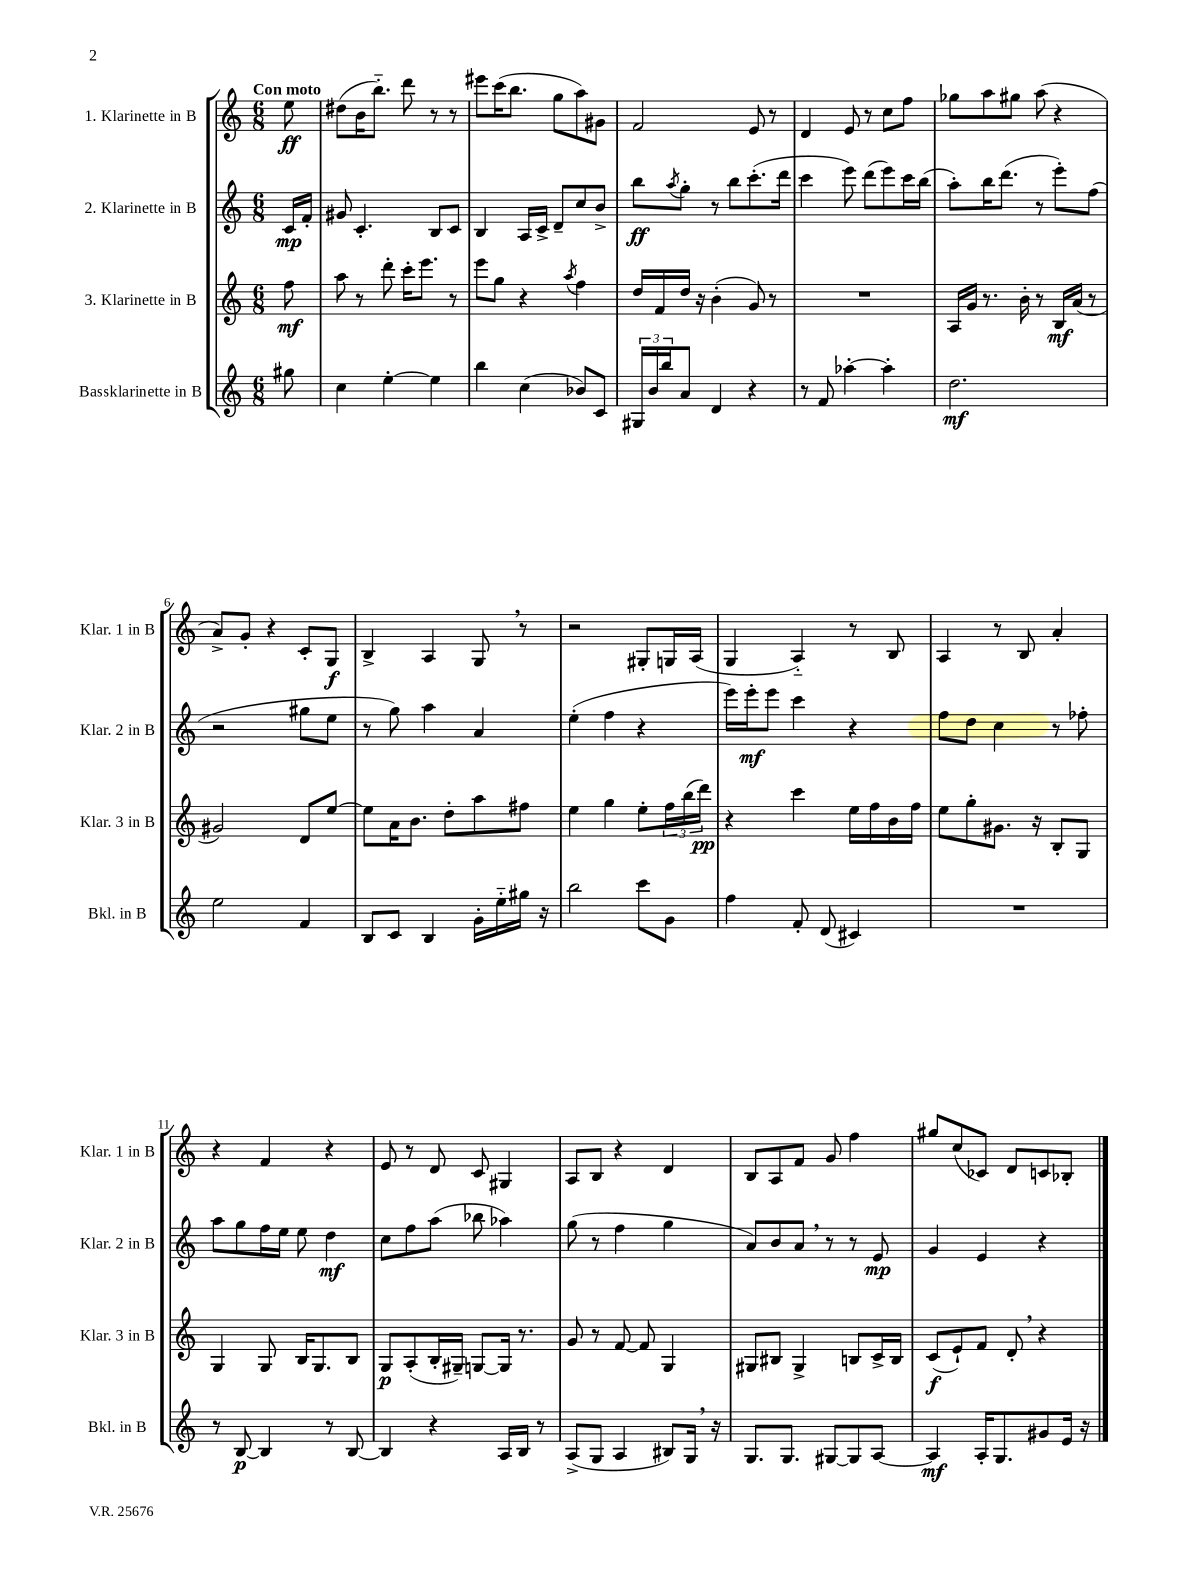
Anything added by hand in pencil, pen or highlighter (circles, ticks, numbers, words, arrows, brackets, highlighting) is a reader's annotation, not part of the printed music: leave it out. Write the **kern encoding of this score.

**kern	**dynam	**kern	**dynam	**kern	**dynam	**kern	**dynam
*part4	*part4	*part3	*part3	*part2	*part2	*part1	*part1
*staff4	*staff4	*staff3	*staff3	*staff2	*staff2	*staff1	*staff1
*I"Bassklarinette in B	*	*I"3. Klarinette in B	*	*I"2. Klarinette in B	*	*I"1. Klarinette in B	*
*I'Bkl. in B	*	*I'Klar. 3 in B	*	*I'Klar. 2 in B	*	*I'Klar. 1 in B	*
*clefG2	*	*clefG2	*	*clefG2	*	*clefG2	*
*k[]	*	*k[]	*	*k[]	*	*k[]	*
*M6/8	*	*M6/8	*	*M6/8	*	*M6/8	*
=	=	=	=	=	=	=	=
!	!	!	!	!	!	!LO:TX:a:B:t=Con moto	!
8gg#X\	.	8ff\	mf	16c/LL	mp	8ee\	ff
.	.	.	.	16f'/JJ	.	.	.
=1	=1	=1	=1	=1	=1	=1	=1
4cc\	.	8aa\	.	8g#X/	.	(8dd#X\L	.
.	.	8r	.	4.c'/	.	16b\K	.
.	.	.	.	.	.	8.bb\J)	.
[4ee'\	.	8ddd'\	.	.	.	.	.
.	.	16ccc'\KL	.	.	.	8ddd\	.
.	.	8.eee\J	.	.	.	.	.
4ee\]	.	.	.	8B/L	.	8r	.
.	.	8r	.	8c/J	.	8r	.
=2	=2	=2	=2	=2	=2	=2	=2
4bb\	.	8eee\L	.	4B/	.	8eee#X\L	.
.	.	8gg\J	.	.	.	(16ccc\K	.
.	.	.	.	.	.	8.bb\J	.
(4cc\	.	4r	.	16A/LL	.	.	.
.	.	.	.	16c^/JJ	.	.	.
.	.	.	.	8d~/L	.	8gg\L	.
.	.	8qaa/	.	.	.	.	.
8b-X/L)	.	4ff\	.	8cc/	.	8aa\)	.
8c/J	.	.	.	8b^/J	.	8g#X\J	.
=3	=3	=3	=3	=3	=3	=3	=3
24G#X/LL	.	16dd/LL	.	8bb\L	ff	2f/	.
24b/	.	.	.	.	.	.	.
.	.	16f/	.	.	.	.	.
24bb/J	.	.	.	.	.	.	.
.	.	.	.	8qaa/	.	.	.
8a/J	.	16dd/JJ	.	8gg'\J	.	.	.
.	.	16r	.	.	.	.	.
4d/	.	(4b'\	.	8r	.	.	.
.	.	.	.	8bb\L	.	.	.
4r	.	8g/)	.	(8.ccc'\	.	8e/	.
.	.	8r	.	.	.	8r	.
.	.	.	.	16ddd\Jk	.	.	.
=4	=4	=4	=4	=4	=4	=4	=4
8r	.	2.r	.	4ccc\	.	4d/	.
8f/	.	.	.	.	.	.	.
[4aa-X'\	.	.	.	8eee\)	.	8e/	.
.	.	.	.	(8ddd\L	.	8r	.
4aa-'\]	.	.	.	8eee\)	.	8cc\L	.
.	.	.	.	16ccc\L	.	8ff\J	.
.	.	.	.	(16bb\JJ	.	.	.
=5	=5	=5	=5	=5	=5	=5	=5
2.dd\	mf	16A/LL	.	8aa'\L)	.	8gg-X\L	.
.	.	16g/JJ	.	.	.	.	.
.	.	8.r	.	16bb\K	.	8aa\	.
.	.	.	.	(8.ddd\J	.	.	.
.	.	.	.	.	.	8gg#X\J	.
.	.	16b'\	.	.	.	.	.
.	.	8r	.	8r	.	(8aa\	.
.	.	16B/LL	mf	8eee'\L)	.	4r	.
.	.	(16a/JJ	.	.	.	.	.
.	.	8r	.	(8ff\J	.	.	.
!!LO:LB:g=z
=6	=6	=6	=6	=6	=6	=6	=6
2ee\	.	2g#X/)	.	2r	.	8a^/L)	.
.	.	.	.	.	.	8g'/J	.
.	.	.	.	.	.	4r	.
4f/	.	8d/L	.	8gg#X\L	.	8c'/L	.
.	.	[8ee/J	.	8ee\J	.	8G/J	f
=7	=7	=7	=7	=7	=7	=7	=7
8B/L	.	8ee\L]	.	8r	.	4B^/	.
8c/J	.	16a\K	.	8gg\)	.	.	.
.	.	8.b\J	.	.	.	.	.
4B/	.	.	.	4aa\	.	4A/	.
.	.	8dd'\L	.	.	.	.	.
16g'\LL	.	8aa\	.	4a/	.	8G,/	.
16ee\	.	.	.	.	.	.	.
16gg#X\JJ	.	8ff#X\J	.	.	.	8r	.
16r	.	.	.	.	.	.	.
=8	=8	=8	=8	=8	=8	=8	=8
2bb\	.	4ee\	.	(4ee'\	.	2r	.
.	.	4gg\	.	4ff\	.	.	.
8ccc\L	.	8ee'\L	.	4r	.	8G#X'/L	.
8g\J	.	24ff\L	.	.	.	16Gn/L	.
.	.	(24bb\	.	.	.	.	.
.	.	.	.	.	.	(16A/JJ	.
.	.	24ddd\JJ)	pp	.	.	.	.
=9	=9	=9	=9	=9	=9	=9	=9
4ff\	.	4r	.	16eee\LL)	.	4G/	.
.	.	.	.	16eee'\J	mf	.	.
.	.	.	.	8eee\J	.	.	.
8f'/	.	4ccc\	.	4ccc\	.	4A/)	.
(8d/	.	.	.	.	.	.	.
4c#X/)	.	16ee\LL	.	4r	.	8r	.
.	.	16ff\	.	.	.	.	.
.	.	16b\	.	.	.	8B/	.
.	.	16ff\JJ	.	.	.	.	.
=10	=10	=10	=10	=10	=10	=10	=10
2.r	.	8ee\L	.	8ff\L	.	4A/	.
.	.	8gg'\	.	8dd\J	.	.	.
.	.	8.g#X\J	.	4cc\	.	8r	.
.	.	.	.	.	.	8B/	.
.	.	16r	.	.	.	.	.
.	.	8B'/L	.	8r	.	4a'/	.
.	.	8G/J	.	8ff-X'\	.	.	.
!!LO:LB:g=z
=11	=11	=11	=11	=11	=11	=11	=11
8r	.	4G/	.	8aa\L	.	4r	.
[8B/	p	.	.	8gg\	.	.	.
4B/]	.	8G/	.	16ff\L	.	4f/	.
.	.	.	.	16ee\JJ	.	.	.
.	.	16B/KL	.	8ee\	.	.	.
.	.	8.G/	.	.	.	.	.
8r	.	.	.	4dd\	mf	4r	.
[8B/	.	8B/J	.	.	.	.	.
=12	=12	=12	=12	=12	=12	=12	=12
4B/]	.	8G/L	p	8cc\L	.	8e/	.
.	.	(8A'/	.	8ff\	.	8r	.
4r	.	16B'/L	.	(8aa\J	.	8d/	.
.	.	16G#X~/JJ)	.	.	.	.	.
.	.	[8Gn/L	.	8bb-X\	.	8c/	.
16A/LL	.	16G/Jk]	.	4aa-X\)	.	4G#X/	.
16B/JJ	.	8.r	.	.	.	.	.
8r	.	.	.	.	.	.	.
=13	=13	=13	=13	=13	=13	=13	=13
(8A^/L	.	8g/	.	(8gg\	.	8A/L	.
8G/J	.	8r	.	8r	.	8B/J	.
4A/	.	[8f/	.	4ff\	.	4r	.
.	.	8f/]	.	.	.	.	.
8B#X/L)	.	4G/	.	4gg\	.	4d/	.
16G,/Jk	.	.	.	.	.	.	.
16r	.	.	.	.	.	.	.
=14	=14	=14	=14	=14	=14	=14	=14
8.G/L	.	8G#X/L	.	8a/L)	.	8B/L	.
.	.	8B#X/J	.	8b/	.	8A/	.
8.G/J	.	.	.	.	.	.	.
.	.	4G#^/	.	8a,/J	.	8f/J	.
[8G#X/L	.	.	.	8r	.	8g/	.
8G#/]	.	8Bn/L	.	8r	.	4ff\	.
[8A/J	.	16c^/L	.	8e/	mp	.	.
.	.	16B/JJ	.	.	.	.	.
=15	=15	=15	=15	=15	=15	=15	=15
4A/]	mf	(8c/L	f	4g/	.	8gg#X/L	.
.	.	8e`/)	.	.	.	(8cc/	.
16A'/KL	.	8f/J	.	4e/	.	8c-X/J)	.
8.G/	.	.	.	.	.	.	.
.	.	8d',/	.	.	.	8d/L	.
8g#X/	.	4r	.	4r	.	8cn/	.
16e/Jk	.	.	.	.	.	8B-X'/J	.
16r	.	.	.	.	.	.	.
==	==	==	==	==	==	==	==
*-	*-	*-	*-	*-	*-	*-	*-
